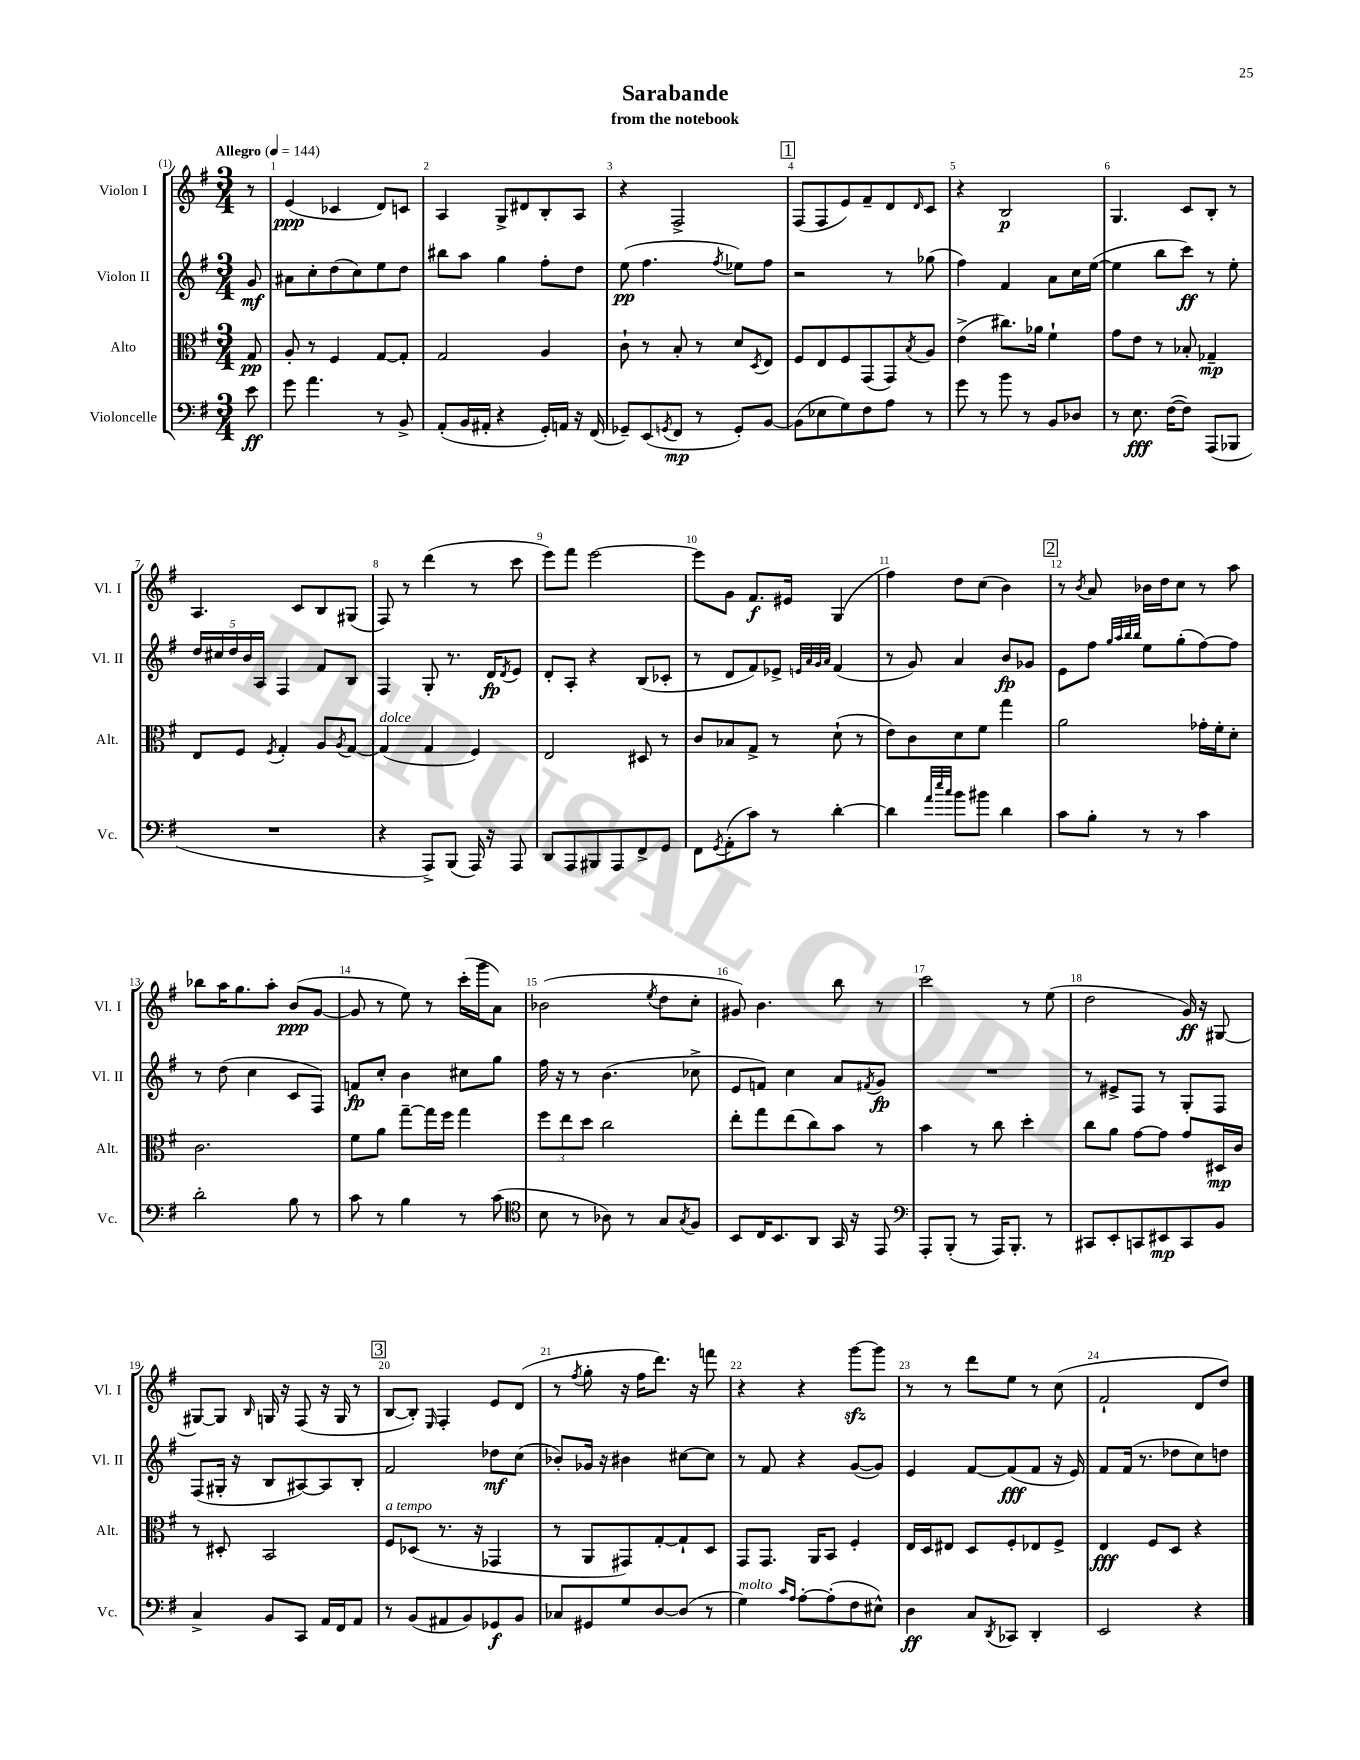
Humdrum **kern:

**kern	**kern	**kern	**kern
*staff4	*staff3	*staff2	*staff1
*clefF4	*clefC3	*clefG2	*clefG2
*k[f#]	*k[f#]	*k[f#]	*k[f#]
*M3/4	*M3/4	*M3/4	*M3/4
*MM144	*MM144	*MM144	*MM144
8e	8G	8g	8r
=	=	=	=
8g	8A'	8a#	(4e
4.a	8r	8cc'	.
.	4F#	(8dd	4c-
.	.	8cc)	.
8r	[8G	8ee	8d)
8BB^	8G']	8dd	8c
=	=	=	=
(8AA'	2G	8bb#	4A
16BB	.	8aa	.
16AA#'	.	.	.
4r	.	4gg	8G^
.	.	.	8d#
16GG')	4A	8ff#'	8B'
16AA	.	.	.
16r	.	8dd	8A
(16FF#	.	.	.
=	=	=	=
8GG-~)	8c`	(8ee	4r
(8EE	8r	4.ff#	.
8qGG	.	.	.
8FF#	8B'	.	2F#^
8r	8r	.	.
.	.	8qff#	.
8GG')	8d	8ee-)	.
.	8qD	.	.
[8BB	8E	8ff#	.
=	=	=	=
(8BB]	8F#	2r	(8F#
8E-	8E	.	8F#
8G)	8F#	.	8e)
8F#	(8GG	.	8f#~
8A	8GG)	8r	8d
.	8qB	.	16qqd
8r	8A	(8gg-	8c
=	=	=	=
8g	(4e^	4ff#)	4r
8r	.	.	.
8b	8.cc#)	4f#	2B
8r	.	.	.
.	16a-	.	.
8BB	4f#`	8a	.
8D-	.	16cc	.
.	.	([16ee	.
=	=	=	=
8r	8g	4ee]	4.G
8.E	8e	.	.
.	8r	8bb	.
([16F#	.	.	.
8F#])	8B-'	8ccc)	8c
(8AAA	4G-~	8r	8B'
8BBB-	.	8ee'	8r
=	=	=	=
2.r	8E	20dd	4.A
.	.	20cc#	.
.	.	20dd	.
.	8F#	.	.
.	.	20b	.
.	.	20A	.
.	8qF#	.	.
.	4G'	4F#	.
.	.	.	8c
.	8A	8f#	8B
.	8qA	.	.
.	[8G	8B	(8G#
=	=	=	=
4r	(4G]	4F#	8F#)
.	.	.	8r
8AAA^)	4G	8G'	(4ddd
(8BBB	.	8.r	.
16AAA)	4F#)	.	8r
16r	.	16d	.
.	.	8qd	.
8AAA	.	8e	8ccc
=	=	=	=
8DD	2E	8d'	8eee)
8AAA	.	8A'	8fff#
8BBB#	.	4r	[2eee
8AAA	.	.	.
8FF#^	8D#	(8B	.
8GG	8r	8c-'	.
=	=	=	=
8FF#	8c	8r	8eee]
8qGG	.	.	.
(8AA'	8B-	8d	8g
8c)	8G^	8f#)	8.f#
8r	8r	8e-^	.
.	.	.	16e#
.	.	32qqe	.
.	.	32qqa	.
.	.	32qqg	.
.	.	32qqa	.
[4d'	(8d`	(4f#	(4G
.	8r	.	.
=	=	=	=
4d]	8e)	8r	4ff#)
.	8c	8g)	.
32qqa	.	.	.
32qqee	.	.	.
32qqcc	.	.	.
8b	8d	4a	8dd
8b#	8f#	.	(8cc
4d	4gg	8b	4b)
.	.	8g-	.
=	=	=	=
8c	2a	8e	8r
.	.	.	8qb
8B'	.	8ff#	8a
.	.	32qqgg	.
.	.	32qqaa	.
.	.	32qqbb	.
.	.	32qqbb	.
8r	.	8ee	16b-
.	.	.	16dd
8r	.	(8gg'	8cc
4c	16g-'	[8ff#)	8r
.	16f#'	.	.
.	8d'	8ff#]	8aa
=	=	=	=
2d'	2.c	8r	8bb-
.	.	(8dd	16aa
.	.	.	8.gg
.	.	4cc	.
.	.	.	8aa'
8B	.	8c	(8b
8r	.	8F#)	[8g
=	=	=	=
8c	8f#	8f	8g]
8r	8a	8cc'	8r
4B	[8gg~	4b	8ee)
.	16gg]	.	8r
.	16ff#	.	.
8r	4gg	8cc#	(16ccc'
.	.	.	16ggg
(8c	.	8gg	8a)
=	=	=	=
*clefC4	*	*	*
8B	12ff#	16ff#	(2b-
.	.	16r	.
.	12ee	.	.
8r	.	8r	.
.	12dd	.	.
8A-)	2cc	(4.b	.
8r	.	.	.
.	.	.	8qee
8G	.	.	8dd
8qG	.	.	.
8F#	.	8cc-^	8cc'
=	=	=	=
8BB	8ee'	8e	8g#)
16C	8gg	8f)	4.b
8.BB	.	.	.
.	(8ee	4cc	.
8AA	8cc)	.	.
16GG	8b	8a	8bb
16r	.	.	.
.	.	8qf#	.
8EE	8r	8g	8r
=	=	=	=
*clefF4	*	*	*
8AAA'	4b	2.r	2ccc
(8BBB'	.	.	.
8r	8r	.	.
16AAA)	8cc	.	.
8.BBB'	.	.	.
.	4dd'	.	8r
8r	.	.	(8ee
=	=	=	=
8CC#	8cc	8r	2dd
8EE'	8a	8e#^	.
8CC	[8g	8F#	.
8EE#	8g]	8r	.
8CC	8g	8G'	16g)
.	.	.	16r
8BB	16D#	8F#	[8G#
.	16c	.	.
=	=	=	=
4C^	8r	(8F#	8G#_
.	8D#'	16G#'	8G#]
.	.	16r	.
.	.	.	16qqB
8BB	2BB	8B	16G
.	.	.	16r
8CC	.	[8A#)	(8F#
16AA	.	8A#]	16r
16FF#	.	.	16G
8AA	.	8B'	8r
=	=	=	=
8r	8F#	2f#	[8B
(8BB	(8D-	.	8B'])
.	.	.	16qqE
8AA#	8.r	.	4F#'
8BB)	.	.	.
.	16r	.	.
8GG-	4GG-	8dd-	8e
8BB	.	(8cc	(8d
=	=	=	=
8C-	8r	8b-')	8r
.	.	.	8qff#
8GG#	8AA	16g-	8gg'
.	.	16r	.
8G	8GG#)	4b#	16r
.	.	.	16ff#
[8D	[8G'	.	8.ddd)
(8D]	8G`]	[8cc#	.
.	.	.	16r
8r	8D	8cc#]	8fff
=	=	=	=
4G)	8GG	8r	4r
.	8.GG	8f#	.
16qqc	.	.	.
16qqA	.	.	.
[8A'	.	4r	4r
.	16AA	.	.
(8A']	8BB	.	.
8F#	4F#'	([8g	[8ggg
8E#^^)	.	8g])	8ggg]
=	=	=	=
4D	16E	4e	8r
.	16D	.	.
.	8E#	.	8r
8C	8D	[8f#	8ddd
8qDD	.	.	.
8CC-	8F#'	(8f#]	8ee
4DD'	8E-	8f#	8r
.	8F#^	16r	(8cc
.	.	16e)	.
=	=	=	=
2EE	4E	8f#	2f#`
.	.	(16f#	.
.	.	8.r	.
.	8F#	.	.
.	8D	8dd-	.
4r	4r	8cc)	8d
.	.	8dd	8dd)
==	==	==	==
*-	*-	*-	*-
